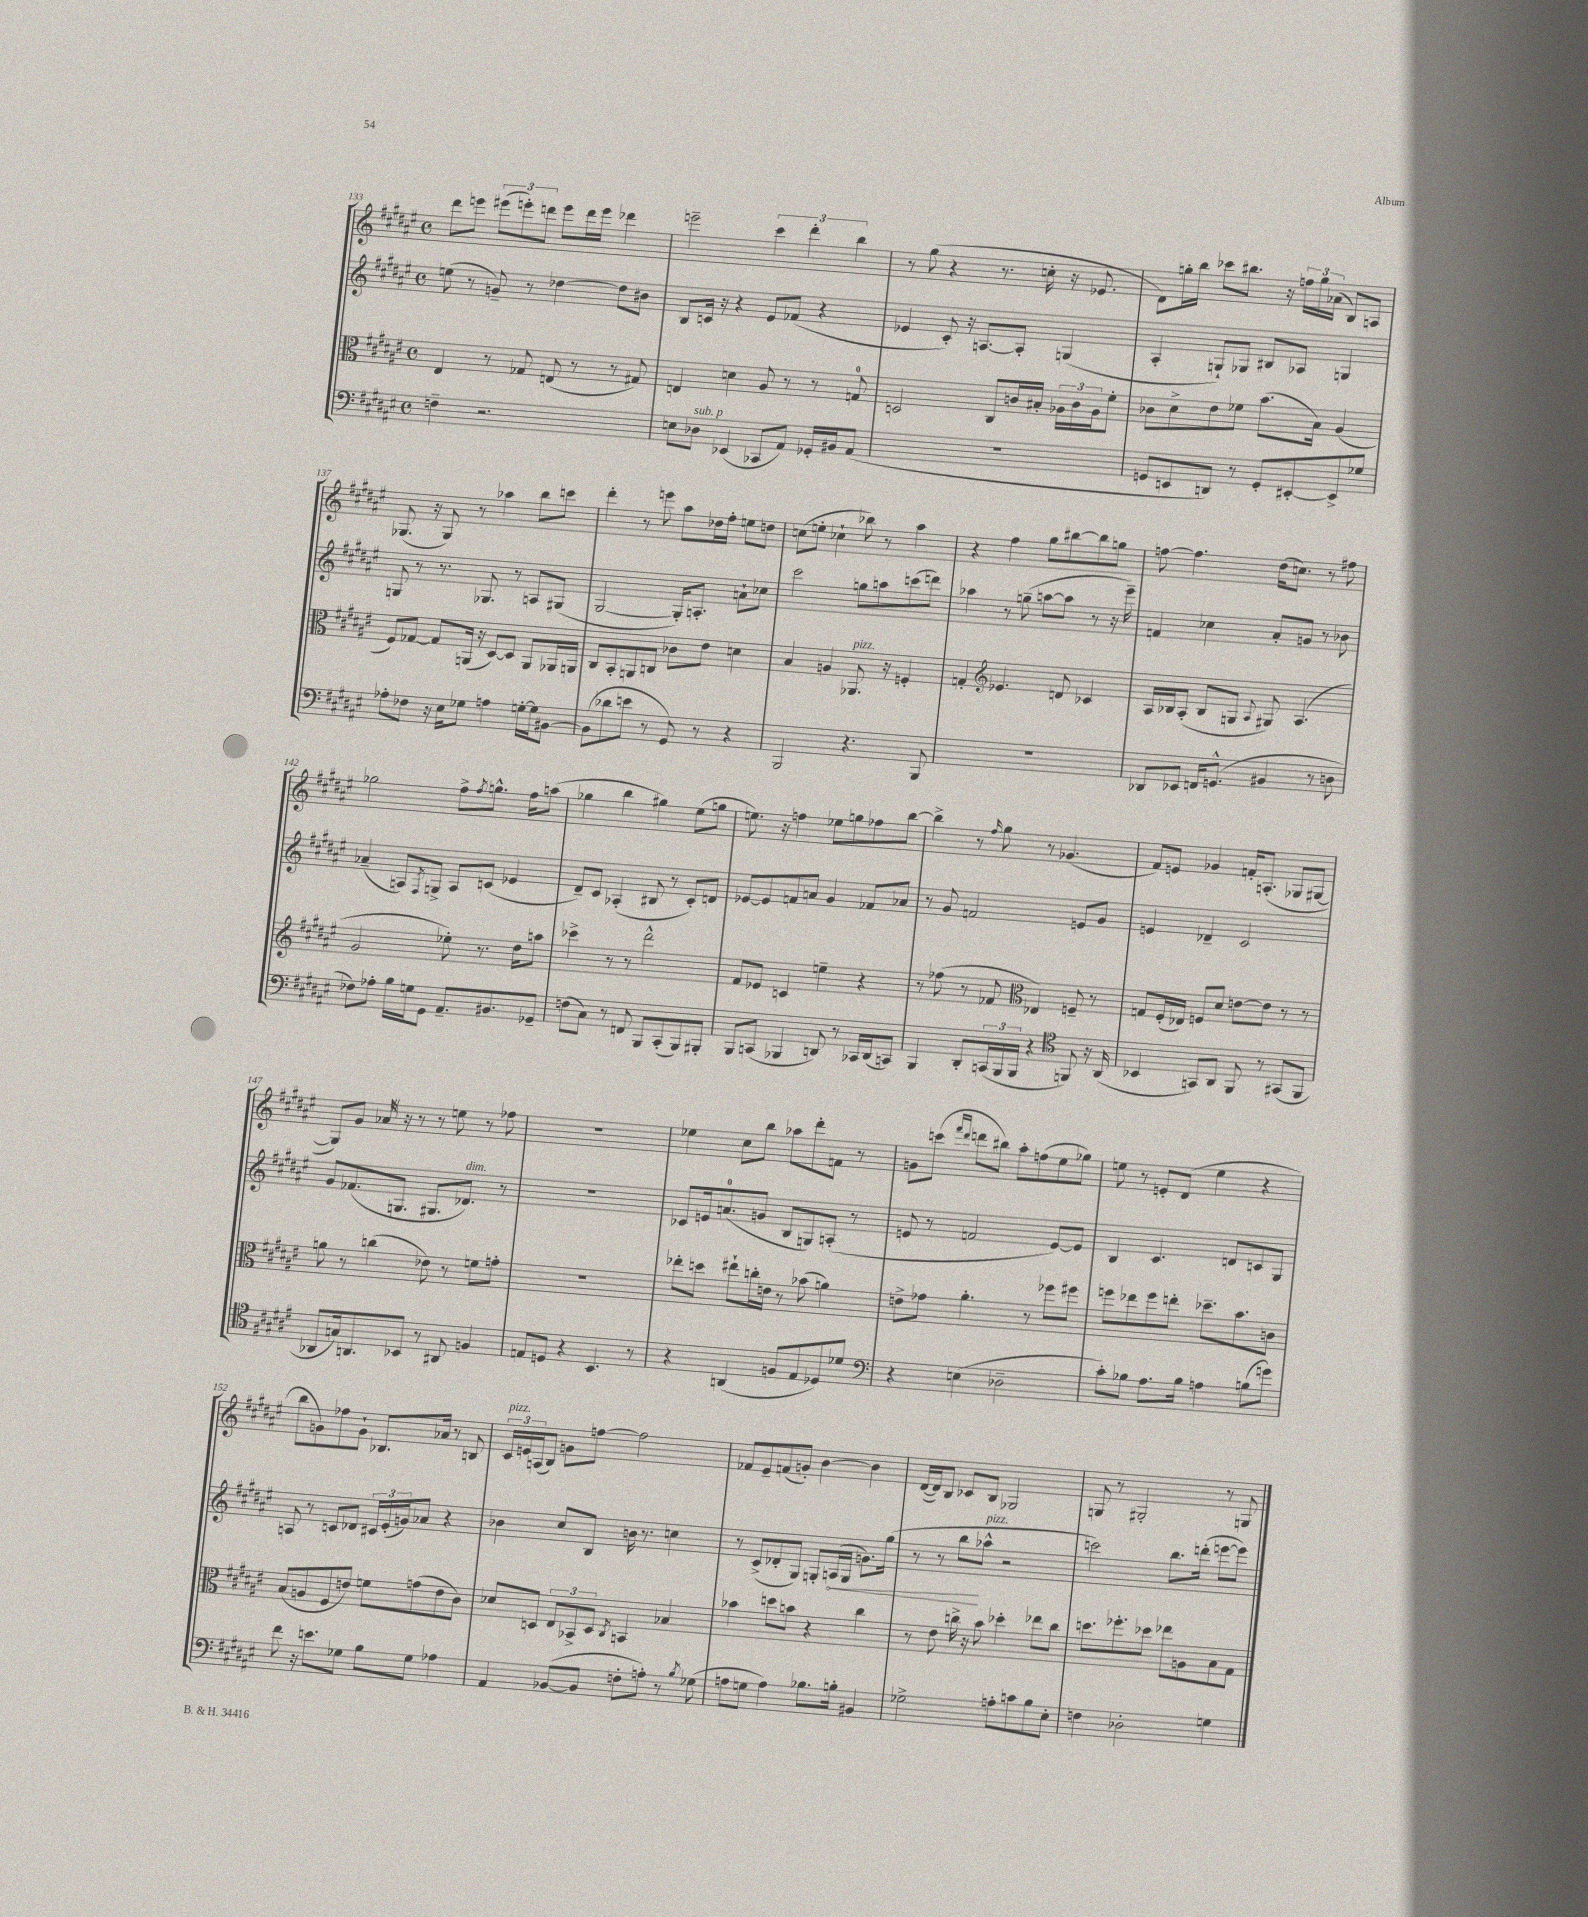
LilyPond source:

<<
\new StaffGroup <<
\new Staff = "s0" {
    \clef treble \key fis \major \defaultTimeSignature \time 4/4
    dis'''8 e'''8 \tuplet 3/2 { eis'''8( e'''8-.) d'''8 } e'''8 d'''16 e'''16 des'''4 |
    e'''2-- \tuplet 3/2 { cis'''4 dis'''4-. b''4 } |
    r8 gis''8( r4 r8. c''16-. r16 ees'8. |
    dis'8) g''16-. b''16 ces'''8 bis''8. r16 \tuplet 3/2 { f''16 g''16 aes'16( } b8) a8 |
    ges8.( r16 ges8) r8 aes''4 b''8 c'''8 |
    dis'''4-. r8 e'''8 ais''8 des''16 fis''16-. e''8 d''8 |
    c''8( e''8-. ces''4-! bes''8) r8 ais''4 |
    r4 fis''4 gis''8 bis''8~ bis''8 g''8 |
    f''8~ f''4. dis''16( c''8.) r8 fis''8 |
    ges''2 fis''8-> \acciaccatura { fis''8 } g''8.-^ fis''16 a''8( |
    ges''4 b''4 gis''4) eis''8( g''8 |
    e''8.) r16 f''4 ees''8 g''8 fes''8 b''8~ |
    b''4-> r8 \grace { fis''16 } gis''8 r8 ges'4.( |
    fis'8) e'8 ges'4 f'16-. a8.-.( ges8 gis8~ |
    gis8) gis'8 aes'16 \once \override BreathingSign.text = \markup { \musicglyph "scripts.caesura.straight" } \breathe r16 r8 r8 e''8 r8 fes''8 |
    R1 |
    ees''4 cis''8 b''8 aes''8 dis'''8-. f'8 r8 |
    g'8 c'''8( \grace { fis'''16 dis'''16 } d'''8 bis''8) ais''8-. f''8( eis''8 ges''8) |
    e''8 r8 e'8-. dis'8( e''4 r4 |
    b''8 g'8) fes''8 g'8-! bes8. aes'16 r8 b8 |
    \tuplet 3/2 { cis'16^\markup { \italic "pizz." } e'16 a16( } b8) g'8 f''8~ f''2 |
    fes'8 eis'8-- f'8( g'8-.) b'4~ b'4 |
    dis'16~( dis'16) b8 ces'8 b8 ges2 |
    g8 r8 gis2-. r8 g8 \bar "|." |
}
\new Staff = "s1" {
    \clef treble \key fis \major \defaultTimeSignature \time 4/4
    e''8( r8 g'8--) r8 des''4~ des''8 bis'8 |
    b8 c'16 r16 r4 eis'8 fes'8( r4 |
    ees'4 cis'8-.) r16 a8.~ a8-. g4( |
    ais4-. g8-!) ges8 bis8 aes8 g4 |
    g8 r8 r8. ges8. r8 a8 gis8( |
    gis2~ gis16-.) a8.-. a'8-! ces''8 |
    cis'''2 g''8 a''8 c'''8( d'''8) |
    aes''4 r8 g''8--( a''8~ a''8 r8 r16 eis'''16--) |
    f'4 ces''4 ais'8-. g'8 r8 bes'8 |
    aes'4--( a8) \acciaccatura { fis8 } g8-> a8 c'8( ees'4 |
    dis'8--) cis'8 aes4-.( bis8 r8 cis'8-.) d'8 |
    ees'8~ ees'8 f'8 a'8 gis'4 fes'8 aes'8 |
    r8 gis'8 f'2 e'8 gis'8 |
    e'4 des'4-- cis'2 |
    gis'8 fes'8.( g8. gis8. des'8.^\markup { \italic "dim." }) r8 |
    R1 |
    ces'8 e'16 a'8.-0( g'8 b8 g8) a8-.( r8 |
    e'8 r8 f'2 e'8~) e'8 |
    b4 cis'4. d'8 c'8 gis8 |
    a8 r8 c'8 des'8 \tuplet 3/2 { cis'16 eis'16-.( g'16) } aes'8 r4 |
    bes'4 cis''8 b8 b'16 r8. c''4 |
    r8 cis'8->( des'8-. gis8) g8-. \once \override Hairpin.circled-tip = ##t a16\<( g16 g'8.) gis''16( |
    r8 r8 b''8\! aes''8-^^\markup { \italic "pizz." } r2 |
    c'''2) b''8. d'''16-.( e'''8~ e'''8) \bar "|." |
}
\new Staff = "s2" {
    \clef alto \key fis \major \defaultTimeSignature \time 4/4
    eis4 r8 ges8 e8( r8 r8 gis8) |
    e4 d'4 ais8 r8 r8 g8-0 |
    d2 cis8 c'16 bis16-. \tuplet 3/2 { aes16 c'16 aes16 } fis'8-. |
    ces'8 dis'8-> eis'8 fes'8 b'8.( b16) ais4( |
    fis8) ges8~ ges8 a,16( r16 dis8~) dis8 a,8 aes,16 a,16 |
    cis8 b,8-. a,8 c8 ces'8 eis'8 d'4 |
    b4 a4 aes,8.^\markup { \italic "pizz." } r16 f4-. |
    g4-. \clef treble ees'4. d'8 ces'4 |
    ais16 bes16 ais8-.( bes8 g8 \appoggiatura { ais8 } gis8) ais4.( |
    gis'2 ees''8-.) r8. dis''16 a''8 |
    ces'''4-> r8 r8 dis'''2-^ |
    fis'8 ees'8 c'4 e''4-- r4 |
    r8 fes''8( r8 fes'8 \clef alto ees4) f8-- r8 |
    g8 fis16-.( ees16) f8 dis'8 e'8~ e'8 r8 r8 |
    a'8 r8 c''4( ees'8) r8 f'8 g'8-. |
    R1 |
    ees''8-. d''8 eis''8-! c''16-. e'16 r8 bes'8( a'4) |
    e'8-> ges'8 ais'4.-. r8 fes''8 fis''8 |
    f''8 ees''8 f''8 e''8-. des''8.-- b'8. c'8 |
    b8( a8 fis8 e'8) f'8 g'8( e'8 cis'8) |
    des'8 d8 \tuplet 3/2 { eis8 bes,8-> d8 } \acciaccatura { cis8 } b,4 bes4 |
    bes'4 d''8 b'8 r4 cis''4 |
    r8 eis'8 c''16-> r16 b'8 des''4-. ees''8 c''8 |
    d''8. fes''8.-. des''8 ees''8 a8 b8 gis8 \bar "|." |
}
\new Staff = "s3" {
    \clef bass \key fis \major \defaultTimeSignature \time 4/4
    f4-- r2. |
    e8 des8^\markup { \italic "sub. p" } ees,4( ces,8 ais,8) ges,16-. bis,16 ais,8( |
    R1 |
    g,8 e,8 d,8) r8 g,8-. eis,8~-. eis,8-> ges8 |
    aes8-. fes8 r16 eis16 ges8 a4 g16~-. g16 bis,8~ |
    bis,8( des'8 e'8 r8 gis,8) r8 r4 |
    b,,2 r4. b,,8 |
    R1 |
    des,8 ees,8 f,16 g,8.-^( bis,4 r8 d8 |
    fes8) aes8-. b16 g16 gis,8 ais,8.-- bis,8. ges,8-- |
    f8( cis8) r8 f,8 b,,8 cis,8-.( b,,8) bis,,8-. |
    b,,8 c,8( bes,,4 d,8) r8 ces,16 d,16( c,8) |
    b,,4 dis,8-. \tuplet 3/2 { c,16( b,,16 b,,16 } r4 \clef tenor f,8) r16 ais,16( |
    bes,4 g,8) ais,8 fis,8 r8 gis,8( fis,8 |
    aes,8 g16) a,8. bes,8 r8 ais,8 f4 |
    e8 d8 r4 b,4. r8 |
    r4 a,4( f8 eis8 des8) des'8 |
    \clef bass r4 e4( des2-- |
    cis'8-.) bes8 ais8. bes16 a4 b8( g'8) |
    fis'8 r16 e'8. ges8 b8 ges8 aes4 |
    ais,4 bes,8~( bes,8 f8-. a8-.) r8 \acciaccatura { b8 } ges8( |
    a8 g8 a4) bes8. b16-. bis,4 |
    ges2-> a8-. c'8 b8 eis8-. |
    f4 des2-. g4 \bar "|." |
}
>>
>>
\layout { \context { \Score currentBarNumber = #133 } }
